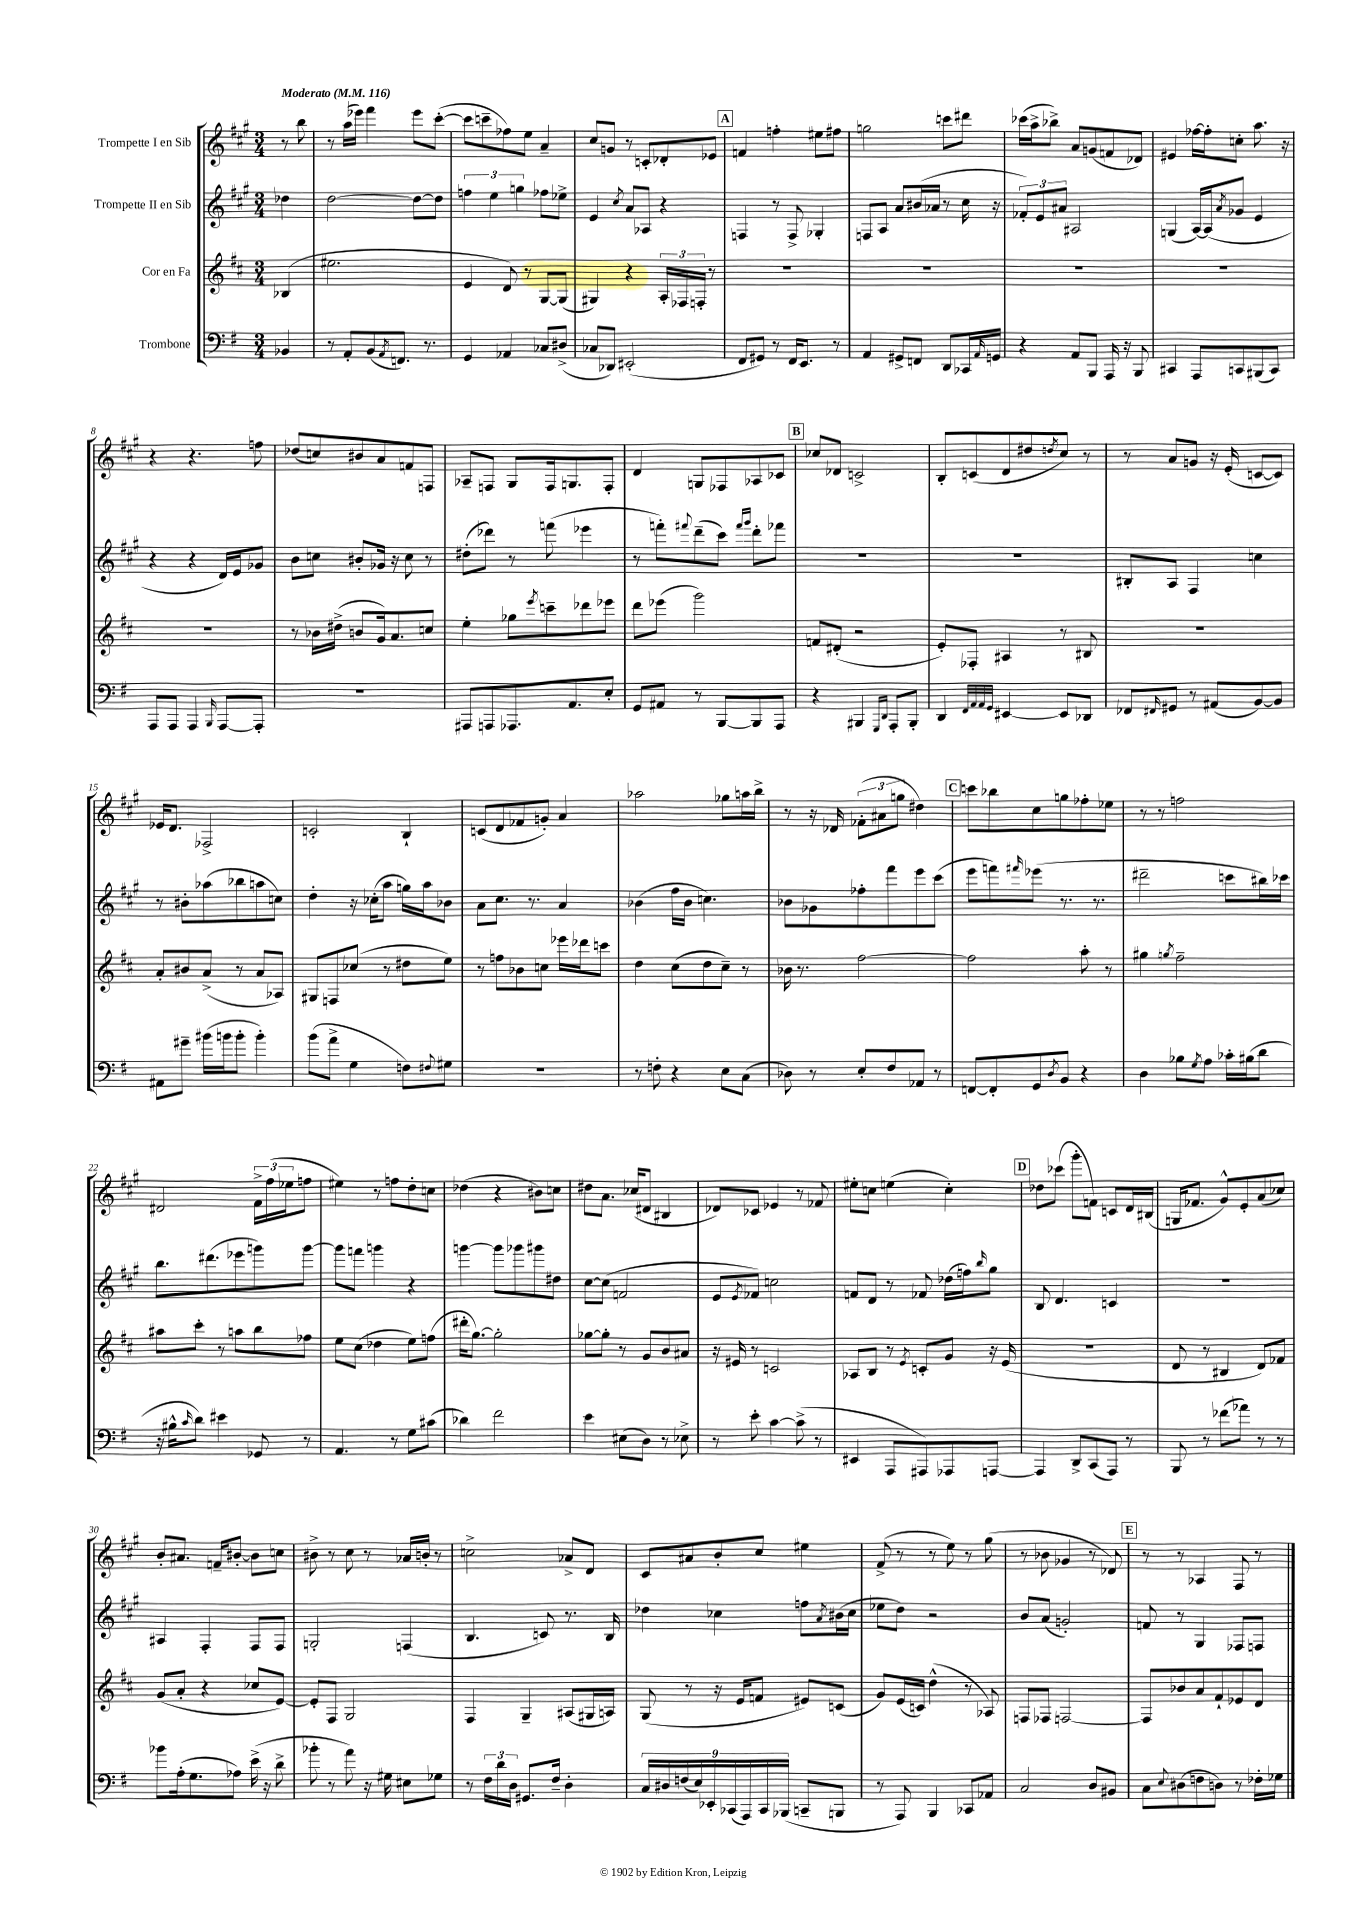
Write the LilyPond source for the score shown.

<<
\new StaffGroup <<
\new Staff = "s0" \with { instrumentName = "Trompette I en Sib" } {
    \clef treble \key a \major \numericTimeSignature \time 3/4 \partial 4 \tempo "Moderato" 4 = 116
    r8 b''8 |
    r8 a''16( ees'''16) fis'''4 ees'''8 cis'''8~-.( |
    cis'''8 c'''8-- fes''8) e''8 a'4-- |
    cis''8 g'8 r8 c'8-. des'8-. ees'8 |
    \mark \markup { \box "A" } f'4 f''4-. eis''8 fis''8 |
    g''2 c'''8 dis'''8 |
    ces'''16( a''16-> bes''8->) a'8 g'8( f'8 des'8) |
    eis'4 fes''16~ fes''16-. c''8-. a''8. r16 |
    r4 r4. f''8 |
    des''8( c''8) bis'8 a'8 f'8 f8 |
    aes8-- f8 gis8 f16 g8. f8-. |
    d'4 g8 fes8 aes8 ces'8 |
    \mark \markup { \box "B" } ces''8 des'8 c'2-> |
    b8-. c'8( d'8 dis''8 \acciaccatura { d''8 } cis''8) r8 |
    r8 a'8 g'8 r16 e'16-.( c'8~ c'8) |
    ees'16 d'8. fes2-> |
    c'2-. b4-! |
    c'8( d'8 fes'8 g'8-.) a'4 |
    aes''2 ges''8 a''16 b''16-> |
    r8 r16 des'16 \tuplet 3/2 { fes'8-.( ais'8 g''8 } dis''4) |
    \mark \markup { \box "C" } c'''8 bes''8 cis''8 g''8 fes''8-. ees''8 |
    r8 r8 f''2 |
    dis'2 \tuplet 3/2 { fis'16-> fis''16( ees''16 } f''8 |
    eis''4) r8 f''8 d''8-. c''8 |
    des''4( r4 bis'8) c''8 |
    dis''8 a'8. ces''16( dis'8 bis4 |
    des'8) ces'8 ees'4 r8 fes'8 |
    eis''8-. c''8 e''4( c''4-.) |
    \mark \markup { \box "D" } des''8 ces'''8( gis'''8-. f'8) c'8 d'16 bis16( |
    g16 fes'8. gis'8-^) e'8-. a'8( ces''8) |
    b'8-. ais'8. f'16-- bis'8~-. bis'8 c''8 |
    bis'8-> r8 cis''8 r8 aes'16 b'16-. r8 |
    c''2-> aes'8-> d'8 |
    cis'8 ais'8 b'8-. cis''8 eis''4 |
    fis'8->( r8 r8 e''8) r8 gis''8( |
    r8 bes'8 ges'4 r8 des'8) |
    \mark \markup { \box "E" } r8 r8 aes4 fis8 r8 \bar "|." |
}
\new Staff = "s1" \with { instrumentName = "Trompette II en Sib" } {
    \clef treble \key a \major \numericTimeSignature \time 3/4 \partial 4
    des''4 |
    d''2~ d''8~ d''8 |
    \tuplet 3/2 { f''4 e''4 g''4 } fes''8 ees''8-> |
    e'4 \acciaccatura { cis''8 } a'8 aes8 r4 |
    \mark \markup { \box "A" } f4 r8 f8-> ges4-. |
    f8 a8 a'8 bis'16( aes'16 r8 cis''16 r16 |
    \tuplet 3/2 { fes'8-.) e'8 ais'8 } ais2 |
    g4( a16~) a16( \acciaccatura { a'8 } ges'8 e'4 |
    r4 r4 d'16) e'16 ges'8 |
    b'8 c''8 bis'8-. ges'16 r16 c''8 r8 |
    dis''8-.( des'''8) r8 f'''8( ees'''4 |
    r8 f'''8-.) \appoggiatura { fis'''8 } d'''8--( cis'''8) \grace { fis'''16 gis'''16 } d'''8-. fes'''8 |
    \mark \markup { \box "B" } R2. |
    R2. |
    bis8-. a8 fis4 c''4 |
    r8 bis'8-. aes''8( bes''8 a''8 c''8) |
    d''4-. r16 ces''16-.( a''8 g''16) a''16 bes'8 |
    a'8 cis''8. r8. a'4 |
    bes'4( fis''16 bes'16 c''4.) |
    bes'8 ges'8 fes''8-. fis'''8 e'''8 cis'''8( |
    \mark \markup { \box "C" } e'''8 f'''8) \grace { fis'''16 } ees'''8( r8. r8. |
    dis'''2-- c'''8 bis''16) ces'''16 |
    b''8. dis'''8.( ees'''8 g'''8) g'''8~ |
    g'''8 f'''8 g'''4 r4 |
    g'''4~ g'''8 ges'''8 gis'''8 dis''8 |
    cis''8~ cis''8( f'2 |
    e'8 \acciaccatura { e'8 } fes'8) c''2 |
    f'8 d'8 r8 fes'8 des''16( f''16) \grace { b''16 } gis''8 |
    \mark \markup { \box "D" } b8 d'4. c'4 |
    r2. |
    ais4 fis4-. fis8 fis8 |
    g2-. f4( |
    b4. c'8) r8. b16 |
    des''4 ces''4 f''8 \acciaccatura { a'8 } bis'16( ces''16 |
    ees''8 d''8) r2 |
    b'8 a'8( g'2-.) |
    \mark \markup { \box "E" } f'8 r8 gis4 fes8 f8 \bar "|." |
}
\new Staff = "s2" \with { instrumentName = "Cor en Fa" } {
    \clef treble \key d \major \numericTimeSignature \time 3/4 \partial 4
    bes4( |
    eis''2. |
    e'4 d'8) r8 g8~ g8( |
    gis4) r4 \tuplet 3/2 { a16-. fes16 f16-. } r8 |
    \mark \markup { \box "A" } R2. |
    R2. |
    R2. |
    R2. |
    R2. |
    r8 bes'16 dis''16->( b'8 g'16) a'8. c''8 |
    e''4-. ges''8 \acciaccatura { e'''8 } c'''8-- des'''8 ees'''8 |
    d'''8 ees'''8( g'''2) |
    \mark \markup { \box "B" } f'8 dis'8-.( r2 |
    e'8-.) fes8-. ais4 r8 bis8 |
    R2. |
    a'8-. bis'8 a'8->( r8 a'8 aes8) |
    gis8 f8 ces''8( r8 dis''8 e''8) |
    r8 f''8 bes'8 c''8 ees'''16 des'''16 c'''8 |
    d''4 cis''8( d''8 cis''8--) r8 |
    bes'16 r8. fis''2~ |
    \mark \markup { \box "C" } fis''2 a''8-. r8 |
    gis''4 \acciaccatura { g''8 } fis''2-- |
    ais''8 cis'''8-. r8 a''8 b''8 fes''8 |
    e''8 cis''8( des''4 e''8) f''8( |
    dis'''16-. g''8.~) g''2-. |
    ges''8~ ges''8-. r8 g'8 b'8 ais'8 |
    r16 eis'16 r8 c'2 |
    aes8 b8 r8 \acciaccatura { e'8 } c'8-. g'8 r16 e'16( |
    \mark \markup { \box "D" } R2. |
    d'8 r8 bis4 d'8) fes'8 |
    g'8( a'8-. r4 ces''8 e'8~) |
    e'8-. fis8 g2 |
    fis4 g4-- ais8( gis16 a16) |
    g8( r8 r16 e'16 f'8 eis'8) c'8( |
    g'8) e'16( c'16) d''4-^( r8 aes8) |
    f8 fes8 f2~ |
    \mark \markup { \box "E" } f8 bes'8 a'8 fis'8-! ees'8 d'8 \bar "|." |
}
\new Staff = "s3" \with { instrumentName = "Trombone" } {
    \clef bass \key g \major \numericTimeSignature \time 3/4 \partial 4
    bes,4 |
    r8 a,8-. b,8( \acciaccatura { a,8 } f,8.) r8. |
    g,4 aes,4 ces8 dis8->( |
    ces8 des,8) eis,2-.( |
    \mark \markup { \box "A" } fis,8 gis,8) r8 fis,16 e,8. r8 |
    a,4 gis,8-> f,8 d,8 ces,16 \grace { a,16 } g,16 |
    r4 a,8 b,,8 a,,16 r16 b,,8 |
    cis,4 a,,8 c,8 bis,,8( c,8) |
    a,,8 a,,8 a,,4 \grace { b,,16 } a,,8~ a,,8-. |
    R2. |
    ais,,8 a,,8 aes,,8. a,8. e8-. |
    g,8 ais,8 r8 b,,8~ b,,8 a,,8 |
    \mark \markup { \box "B" } r4 bis,,4 \grace { g,,16 d,16 } a,,8-. bis,,8-. |
    d,4 \grace { fis,32 a,32 a,32 g,32 } eis,4~ eis,8 des,8 |
    fes,8 \grace { fis,16 } gis,8 r8 ais,8( b,8~) b,8 |
    ais,8 gis'8-- bis'16( b'16 b'8-. b'4-.) |
    b'8( a'8-> g4 f8) \appoggiatura { fis8 } gis8 |
    R2. |
    r8 f8-. r4 e8 c8( |
    des8) r8 e8-. fis8 aes,8 r8 |
    \mark \markup { \box "C" } f,8~ f,8-. g,8 \acciaccatura { d8 } b,8 r4 |
    d4 bes8 \acciaccatura { g8 } a8 ces'16-. bis16( d'8 |
    r16 bis16-^ \grace { c'16 } d'8) eis'4 ges,8 r8 |
    a,4. r8 g8 cis'8( |
    des'4) fis'2 |
    e'4 eis8( d8) r8 ees8-> |
    r8 e'8-. c'4~ c'8->( r8 |
    eis,4 a,,8 ais,,8) aes,,8 a,,8~ |
    \mark \markup { \box "D" } a,,4 d,8-> c,8( a,,8) r8 |
    b,,8 r8 fes'8( aes'8) r8 r8 |
    bes'8 a16-.( g8. aes8) e'16->( r16 d'8-> |
    bes'8-. r8 a'8) r16 gis16 eis8 ges8 |
    r8 \tuplet 3/2 { fis16 d'16 d16 } gis,8. fis16-- d4-. |
    \tuplet 9/8 { c16 dis16 f16( e16) ees,16-. ces,16( a,,16) ces,16 bes,,16( } c,8-- b,,8 |
    r8 a,,8) b,,4 ces,8 aes,8 |
    c2 d8 bis,8 |
    \mark \markup { \box "E" } c8 \appoggiatura { e8 } dis8( f8 d8) r8 fes16-. ges16 \bar "|." |
}
>>
>>
